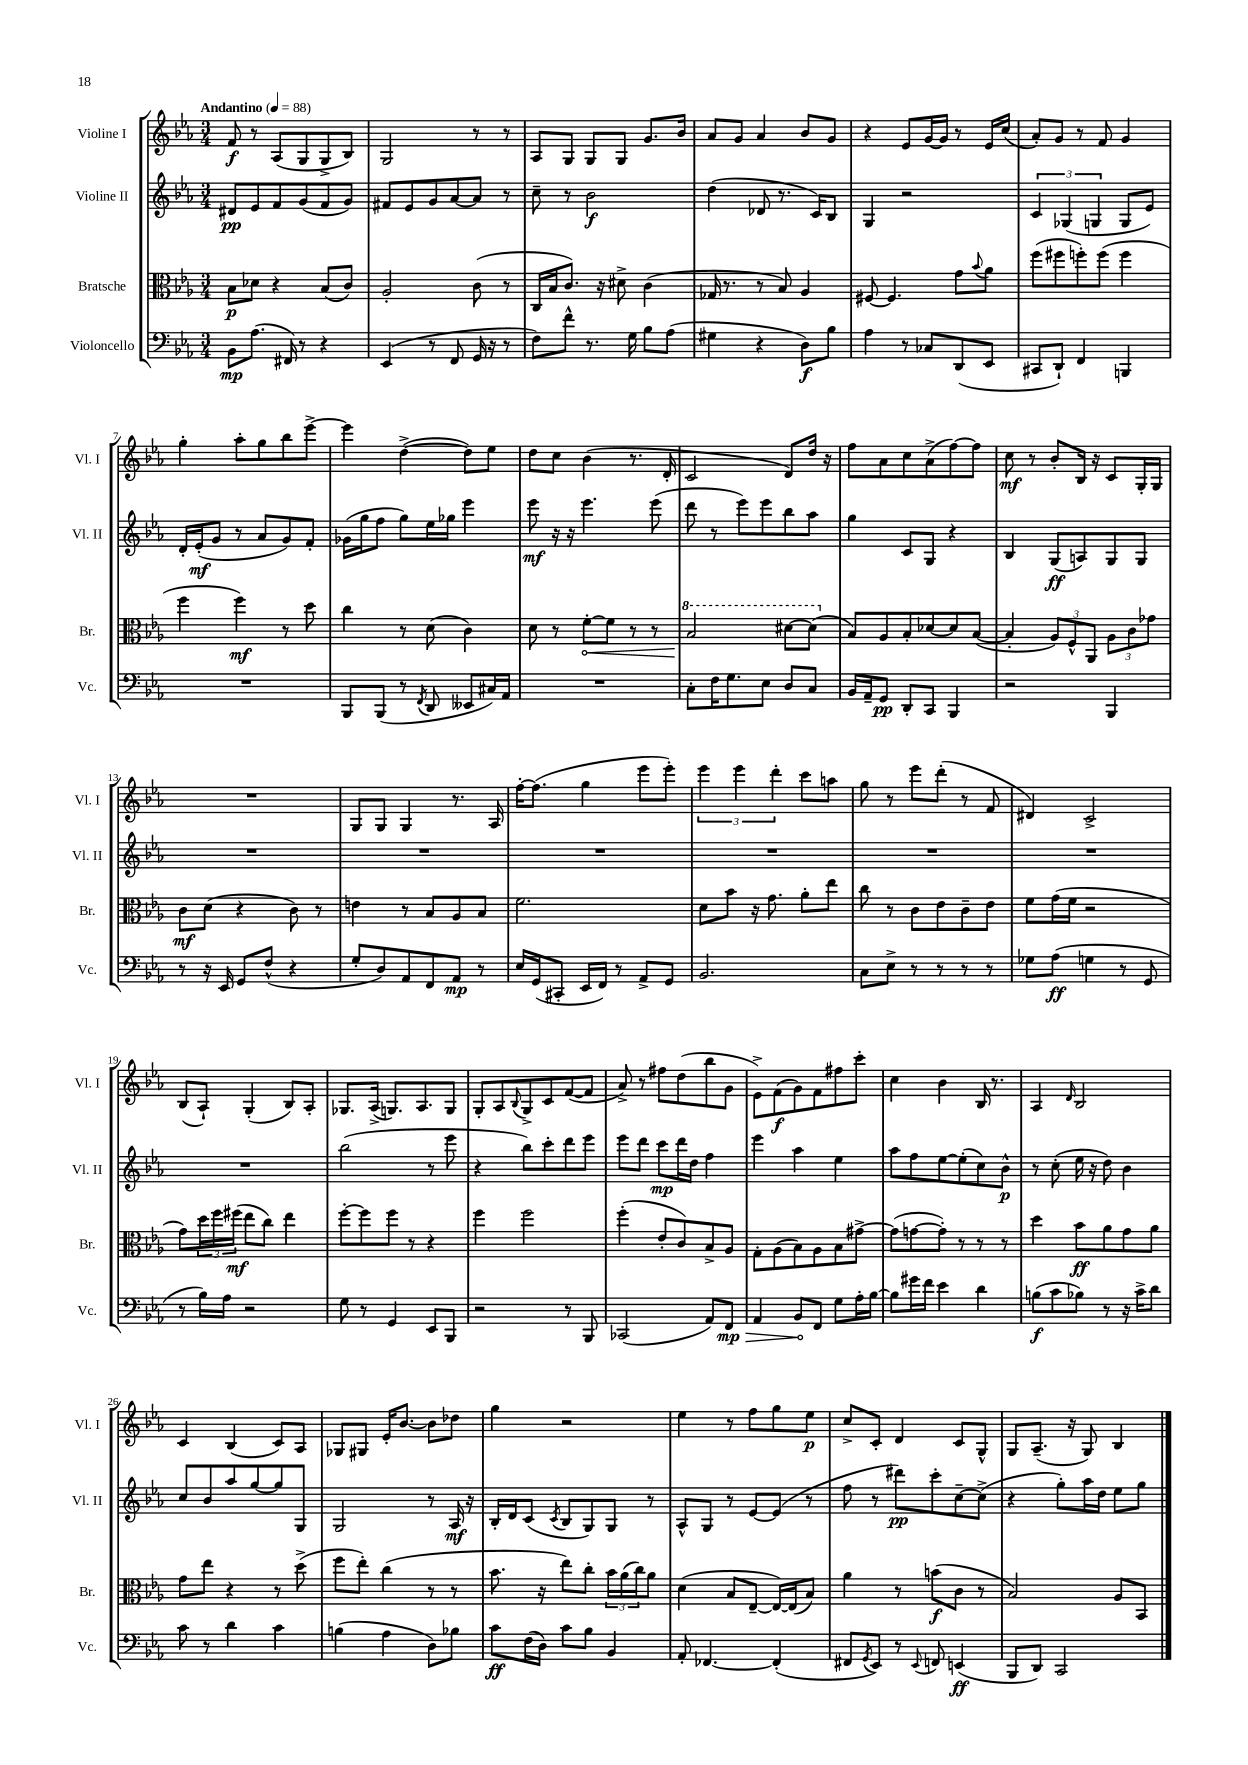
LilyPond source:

<<
\new StaffGroup <<
\new Staff = "s0" \with { instrumentName = "Violine I" shortInstrumentName = "Vl. I" } {
    \clef treble \key ees \major \numericTimeSignature \time 3/4 \tempo "Andantino" 4 = 88
    f'8\f r8 aes8( g8 g8-> bes8) |
    g2 r8 r8 |
    aes8 g8 g8 g8 g'8. bes'16 |
    aes'8 g'8 aes'4 bes'8 g'8 |
    r4 ees'8 g'16~ g'16 r8 ees'16 c''16( |
    aes'8-.) g'8 r8 f'8 g'4 |
    g''4-. aes''8-. g''8 bes''8 ees'''8~-> |
    ees'''4 d''4~->( d''8) ees''8 |
    d''8 c''8 bes'4( r8. d'16-. |
    c'2 d'8) d''16 r16 |
    f''8 aes'8 c''8 aes'8->( f''8~) f''8 |
    c''8\mf r8 bes'8-. bes16 r16 c'8 g16-. g16 |
    R2. |
    g8 g8 g4 r8. aes16 |
    f''16~-. f''8.( g''4 ees'''8 ees'''8-.) |
    \tuplet 3/2 { ees'''4 ees'''4 d'''4-. } c'''8 a''8 |
    g''8 r8 ees'''8 d'''8-.( r8 f'8 |
    dis'4) c'2-> |
    bes8( aes8-!) g4-.( bes8) aes8-. |
    ges8. aes16->( g8.) aes8. g8 |
    g8-. aes8 \appoggiatura { bes8 } g8-> c'8 f'8~( f'8 |
    aes'8->) r8 fis''8 d''8( bes''8 g'8 |
    ees'8->) f'8\f( g'8) f'8 fis''8 c'''8-. |
    c''4 bes'4 bes16 r8. |
    aes4 \grace { d'16 } bes2 |
    c'4 bes4( c'8) aes8 |
    ges8 gis8 ees'16-. bes'8.~ bes'8 des''8 |
    g''4 r2 |
    ees''4 r8 f''8 g''8 ees''8\p |
    c''8-> c'8-. d'4 c'8 g8-^ |
    g8 aes8.--( r16 g8) bes4 \bar "|." |
}
\new Staff = "s1" \with { instrumentName = "Violine II" shortInstrumentName = "Vl. II" } {
    \clef treble \key ees \major \numericTimeSignature \time 3/4
    dis'8\pp ees'8 f'8 g'8( f'8 g'8) |
    fis'8 ees'8 g'8 aes'8~ aes'8 r8 |
    c''8-- r8 bes'2\f |
    d''4( des'8 r8. c'16) bes8 |
    g4 r2 |
    \tuplet 3/2 { c'4 ges4( g4 } g8 ees'8) |
    d'16-. ees'16-.\mf( g'8 r8 aes'8 g'8) f'8-. |
    ges'16( g''16 f''8 g''8) ees''16 ges''16 ees'''4 |
    ees'''8\mf r16 r16 ees'''4. ees'''8( |
    d'''8 r8 ees'''8) ees'''8 bes''8 aes''8 |
    g''4 c'8 g8 r4 |
    bes4 g8\ff( a8) g8 g8 |
    R2. |
    R2. |
    R2. |
    R2. |
    R2. |
    R2. |
    R2. |
    bes''2( r8 ees'''8 |
    r4 bes''8) c'''8-. d'''8 ees'''8 |
    ees'''8 d'''8 c'''8\mp d'''16 d''16 f''4 |
    ees'''4 aes''4 ees''4 |
    aes''8 f''8 ees''8~ ees''8-.( c''8) bes'8-^\p |
    r8 c''8-.( ees''16 r16 d''8) bes'4 |
    c''8 bes'8 aes''8 g''8~ g''8 g8 |
    g2 r8 aes16\mf r16 |
    bes16-. d'16 c'8( \acciaccatura { c'8 } bes8 g8) g8 r8 |
    aes8-^ g8 r8 ees'8~ ees'8( r8 |
    f''8 r8 dis'''8\pp) c'''8-. c''8~-- c''8->( |
    r4 g''8-.) aes''16 d''16 ees''8 g''8 \bar "|." |
}
\new Staff = "s2" \with { instrumentName = "Bratsche" shortInstrumentName = "Br." } {
    \clef alto \key ees \major \numericTimeSignature \time 3/4
    bes8\p des'8 r4 bes8( c'8) |
    aes2-. c'8( r8 |
    c16 bes16 c'8.) r16 dis'8-> c'4( |
    ges16 r8. r8 bes8) aes4 |
    fis8~ fis4. g'8 \appoggiatura { bes'8 } aes'8 |
    f''8( fis''8 f''8-.) f''8( f''4 |
    f''4 f''4\mf) r8 d''8 |
    c''4 r8 d'8( c'4) |
    d'8 r8 \once \override Hairpin.circled-tip = ##t f'8~-.\< f'8 r8 r8 |
    \ottava #1 bes'2\! dis''8~ dis''8( \ottava #0 |
    bes8) aes8 bes8-. des'8~ des'8 bes8~( |
    bes4-. \tuplet 3/2 { aes8) f8-^ aes,8 } \tuplet 3/2 { aes8 c'8 ges'8 } |
    c'8\mf d'8( r4 c'8) r8 |
    e'4 r8 bes8 aes8 bes8 |
    f'2. |
    d'8 bes'8 r16 g'8. aes'8-. ees''8 |
    c''8 r8 c'8 ees'8 c'8-- ees'8 |
    f'8 g'16( f'16 r2 |
    g'8) \tuplet 3/2 { d''16 f''16 fis''16\mf( } ees''8 c''8) ees''4 |
    f''8~-. f''8 f''8 r8 r4 |
    f''4 f''2 |
    f''4-.( ees'8-. c'8) bes8-> aes8 |
    g8-. aes8( bes8) aes8 bes8 gis'8~-> |
    gis'8( g'8~ g'8-.) r8 r8 r8 |
    d''4 bes'8\ff aes'8 g'8 aes'8 |
    g'8 ees''8 r4 r8 d''8->( |
    f''8 ees''8-.) c''4( r8 r8 |
    bes'8. r16 ees''8) c''8-. \tuplet 3/2 { bes'16 aes'16( c''16) } aes'8 |
    d'4( bes8 ees8~-- ees16~) ees16( bes8) |
    aes'4 r8 b'8\f( c'8 r8 |
    bes2) aes8 bes,8 \bar "|." |
}
\new Staff = "s3" \with { instrumentName = "Violoncello" shortInstrumentName = "Vc." } {
    \clef bass \key ees \major \numericTimeSignature \time 3/4
    bes,8\mp aes8.( fis,16) r8 r4 |
    ees,4( r8 f,8 g,16 r16 r8 |
    f8) f'8-^ r8. g16 bes8 aes8( |
    gis4 r4 d8\f) bes8 |
    aes4 r8 ces8 d,8( ees,8 |
    cis,8 d,8-!) f,4 b,,4 |
    R2. |
    bes,,8 bes,,8( r8 \acciaccatura { f,8 } d,8 eeses,8 cis16) aes,16 |
    R2. |
    c8-. f16 g8. ees8 d8 c8 |
    bes,16 aes,16-- g,8\pp d,8-. c,8 bes,,4 |
    r2 bes,,4 |
    r8 r16 ees,16 g,8 f8-^( r4 |
    g8-. d8) aes,8 f,8 aes,8\mp r8 |
    ees16 g,16( cis,8-. ees,16 f,16) r8 aes,8-> g,8 |
    bes,2. |
    c8 ees8-> r8 r8 r8 r8 |
    ges8 aes8\ff( g4 r8 g,8 |
    r8 bes16) aes16 r2 |
    g8 r8 g,4 ees,8 bes,,8 |
    r2 r8 bes,,8 |
    ces,2( aes,8) \once \override Hairpin.circled-tip = ##t f,8\mp\> |
    aes,4 bes,8\! f,8 g8 aes16-. bes16~ |
    bes8 gis'16 f'16 ees'4 d'4 |
    b8\f( c'8 bes8) r8 r16 c'16-> d'8 |
    c'8 r8 d'4 c'4 |
    b4( aes4 d8) bes8 |
    c'8\ff f16( d16) c'8 bes8 bes,4 |
    aes,8-. fes,4.~ fes,4-.( |
    fis,8 \acciaccatura { g,8 } ees,8) r8 \appoggiatura { ees,8 } f,8 e,4\ff( |
    bes,,8 d,8) c,2 \bar "|." |
}
>>
>>
